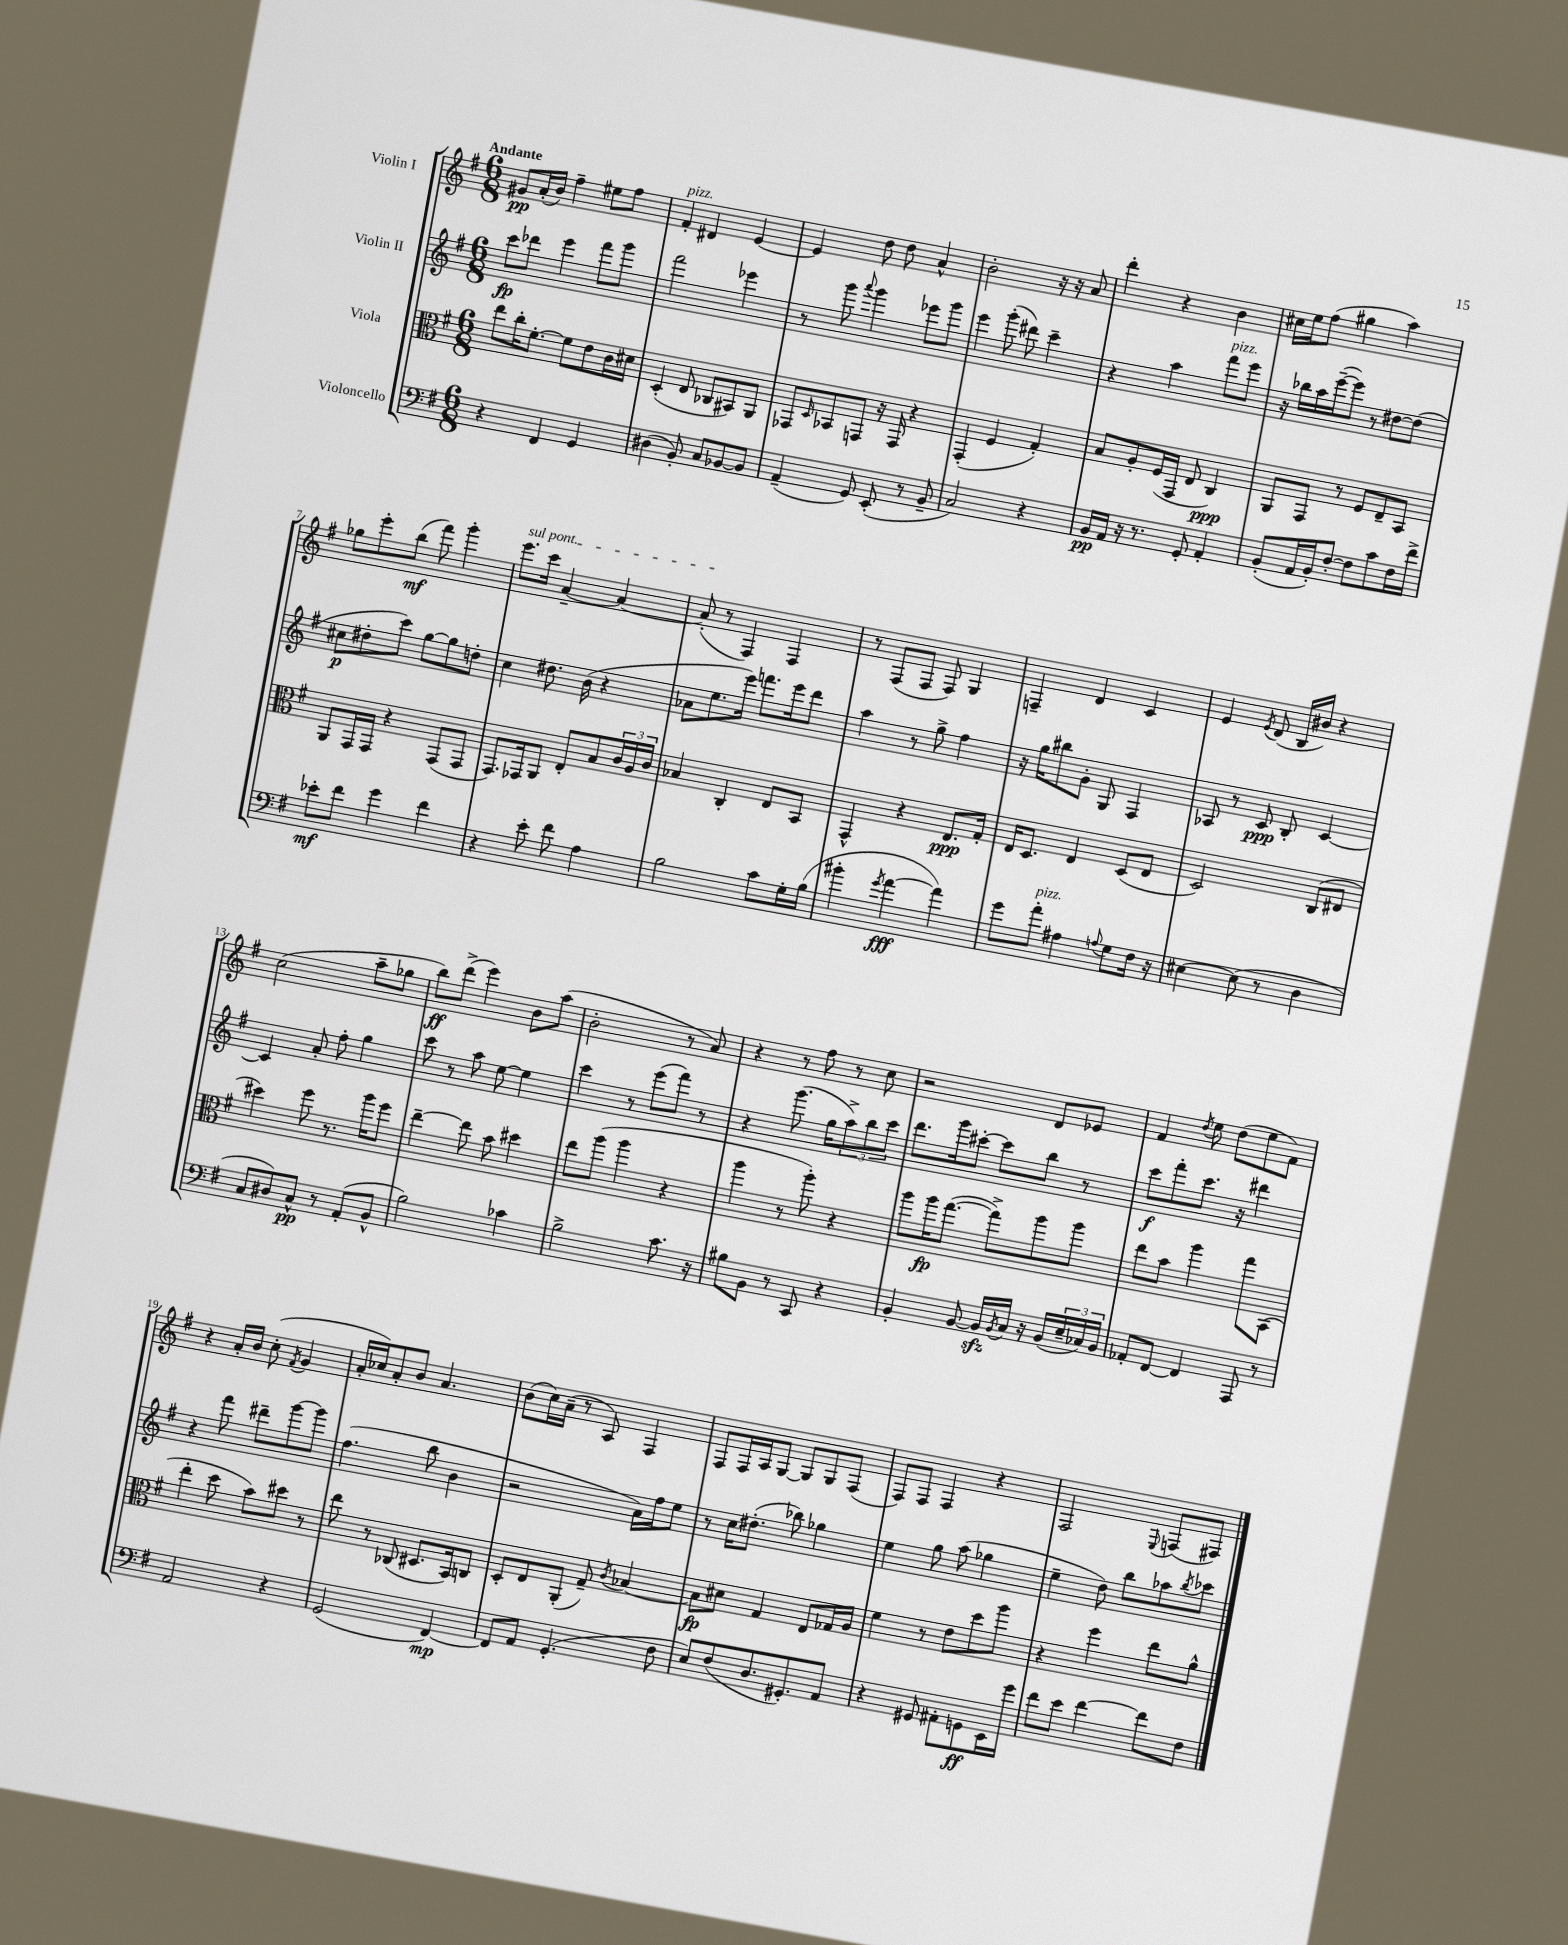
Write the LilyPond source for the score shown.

<<
\new StaffGroup <<
\new Staff = "s0" \with { instrumentName = "Violin I" } {
    \clef treble \key g \major \numericTimeSignature \time 6/8 \tempo "Andante"
    gis'8\pp a'16-.( b'16) fis''4-- eis''8 fis''8 |
    fis'4-.^\markup { \italic "pizz." } dis'4 e'4~ |
    e'4 d''8 d''8 a'4-^ |
    b'2-. r16 r16 a'8 |
    d'''4-. r4 b'4 |
    cis''16 e''16 fis''8( gis''4 a''4) |
    ges''8 e'''8-. b''8\mf( fis'''8) g'''4-. |
    \once \override TextSpanner.bound-details.left.text = \markup { \italic "sul pont." } e'''8.\startTextSpan c'''16 a'4~-- a'4~ |
    a'8-.\stopTextSpan( r8 fis4) fis4 |
    r8 fis8( fis8 fis8) g4 |
    f4-- d'4 c'4 |
    e'4 \acciaccatura { e'8 } d'8( b16 bis'16) r4 |
    c''2( a''8-- ges''8 |
    b''8\ff) d'''8->( e'''4) b'8 a''8( |
    b'2-. r8 a'8) |
    r4 r8 fis''8 r8 c''8 |
    r2 d'8 ees'8 |
    fis'4 \acciaccatura { d''8 } e''8 d''8( e''8 fis'8) |
    r4 a'16-. b'16 c''8-.( \acciaccatura { fis'8 } g'4 |
    a'16-. ces''16) a'8-. b'8 a'4. |
    b'8( c''16) a'16--( r8 a8) fis4 |
    fis8 fis16 a16 g8~ g8 g8 fis8( |
    fis8) fis8 fis4 r4 |
    fis2 \appoggiatura { e8 } f8( fis8) \bar "|." |
}
\new Staff = "s1" \with { instrumentName = "Violin II" } {
    \clef treble \key g \major \numericTimeSignature \time 6/8
    c'''8\fp des'''8 e'''4 fis'''8 g'''8 |
    fis'''2 ees'''4 |
    r8 g'''8 \appoggiatura { a'''8 } g'''4 ees'''8 g'''8 |
    e'''4 g'''8-.( dis'''8) c'''4-- |
    r4 a''4 fis'''8^\markup { \italic "pizz." } e'''8 |
    r16 bes''16 a''16 e'''16~--( e'''8) r8 dis''8~ dis''8( |
    cis''8\p dis''8-. c'''8) g''8~ g''8 d''8-. |
    c''4 dis''8. b'16( r4 |
    aes'8 e''8. e'''16) f'''8. e'''16 d'''8 |
    a''4 r8 g''8-> fis''4 |
    r16 g''16 bis''8 g'8-. g8 fis4 |
    aes8 r8 c'8\ppp b8-. c'4~ |
    c'4 a'8-. fis''8-. g''4 |
    c'''8 r8 a''8 e''8~ e''4 |
    c'''4 r8 e'''8( fis'''8) r8 |
    r4 g'''8.( g''16 \tuplet 3/2 { a''8->) b''8 c'''8 } |
    d'''8. g'''16 cis'''8~-. cis'''8 b''8 r8 |
    c'''8\f fis'''8-. c'''8. r16 dis'''4 |
    r4 fis'''8 dis'''8-- g'''8~ g'''8 |
    fis''4.( b''8 b'4 |
    r2 a'16) fis''16 e''8 |
    r8 c''16 dis''8.-.( bes''8) ges''4 |
    e''4 g''8 a''8( ges''4 |
    e''4-- d''8) b''8 aes''8 \acciaccatura { b''8 } ces'''8 \bar "|." |
}
\new Staff = "s2" \with { instrumentName = "Viola" } {
    \clef alto \key g \major \numericTimeSignature \time 6/8
    e''8 c''16-. fis'8.~-. fis'8 e'8 c'16 dis'16 |
    d4-.( e8 ces8 bis,8) a,8 |
    ges,8 \grace { d16 } bes,8 g,8 r16 g,16 r4 |
    g,4-.( fis4 g4-.) |
    b8 a8-. fis16( g,16 e8 c4\ppp) |
    a,8 g,8 r8 fis8 e8-- b,8 |
    a,8 g,16 g,16 r4 g,8( g,8 |
    g,8.) ges,16 a,8 e8-. b8 \tuplet 3/2 { c'16 a16 c'16 } |
    bes4 c4-. e8 b,8 |
    g,4-^ r4 e8.\ppp g16-. |
    e16 d8. e4 d8( e8 |
    d2) c8( eis8 |
    dis''4) fis''8 r8. a''16 fis''8 |
    e''4~-- e''8 b'8 dis''4 |
    e''8 a''8( a''4 r4 |
    a''4 r8 a''8-.) r4 |
    a''8 a''16\fp g''8.~( g''8->) a''8 a''8 |
    e''8 b'8 a''4 g''8 b,8( |
    e''4-. d''8 b'8) dis''8 r8 |
    e''8 r8 ces8( dis8. b,16) c8 |
    d8-. e8 a,8-.( g8--) \acciaccatura { c'8 } bes4~ |
    bes8\fp dis'8 g4 e8 ges16 a16 |
    fis'4 r8 e'8 d''8 a''8 |
    r4 fis''4 e''8 a'8-^ \bar "|." |
}
\new Staff = "s3" \with { instrumentName = "Violoncello" } {
    \clef bass \key g \major \numericTimeSignature \time 6/8
    r4 fis,4 g,4 |
    dis4( b,8-.) c8 bes,8~ bes,8 |
    a,4--( g,8) e,8-.( r8 b,8-- |
    c2) r4 |
    b,16\pp a,16 r16 r8. g,8-. a,4-. |
    b,8-.( a,16 b,16-.) fis8~-. fis8 c'8 fis16 fis'16-> |
    ees'8-.\mf fis'8 g'4 fis'4 |
    r4 e'8-. fis'8 a4 |
    b2 c'8 g16-. b16( |
    bis'4-. \acciaccatura { g'8 } a'4~\fff a'4) |
    g'8 a'8-.^\markup { \italic "pizz." } ais4 \appoggiatura { a8 } g8 fis16 r16 |
    eis4~ eis8( r8 d4 |
    c8 dis8) c8-^\pp r8 a,8-.( b,8-^ |
    b2) ces'4 |
    b2-> c'8. r16 |
    bis8 b,8 r8 c,8 r4 |
    b,4-. b,8~ b,16\sfz \acciaccatura { b,8 } c16 r16 b,16( \tuplet 3/2 { e16-- ces16) b,16 } |
    aes,8-. fis,8~ fis,4 a,,8 r8 |
    a,2 r4 |
    g,2( fis,4~\mp) |
    fis,8 a,8 g,4.-.( fis8 |
    e8) fis8( d8. gis,8.-.) a,8 |
    r4 gis,8 ais,8-. g,8\ff e,16 g'16 |
    fis'8 e'8 fis'4~ fis'8 fis8 \bar "|." |
}
>>
>>
